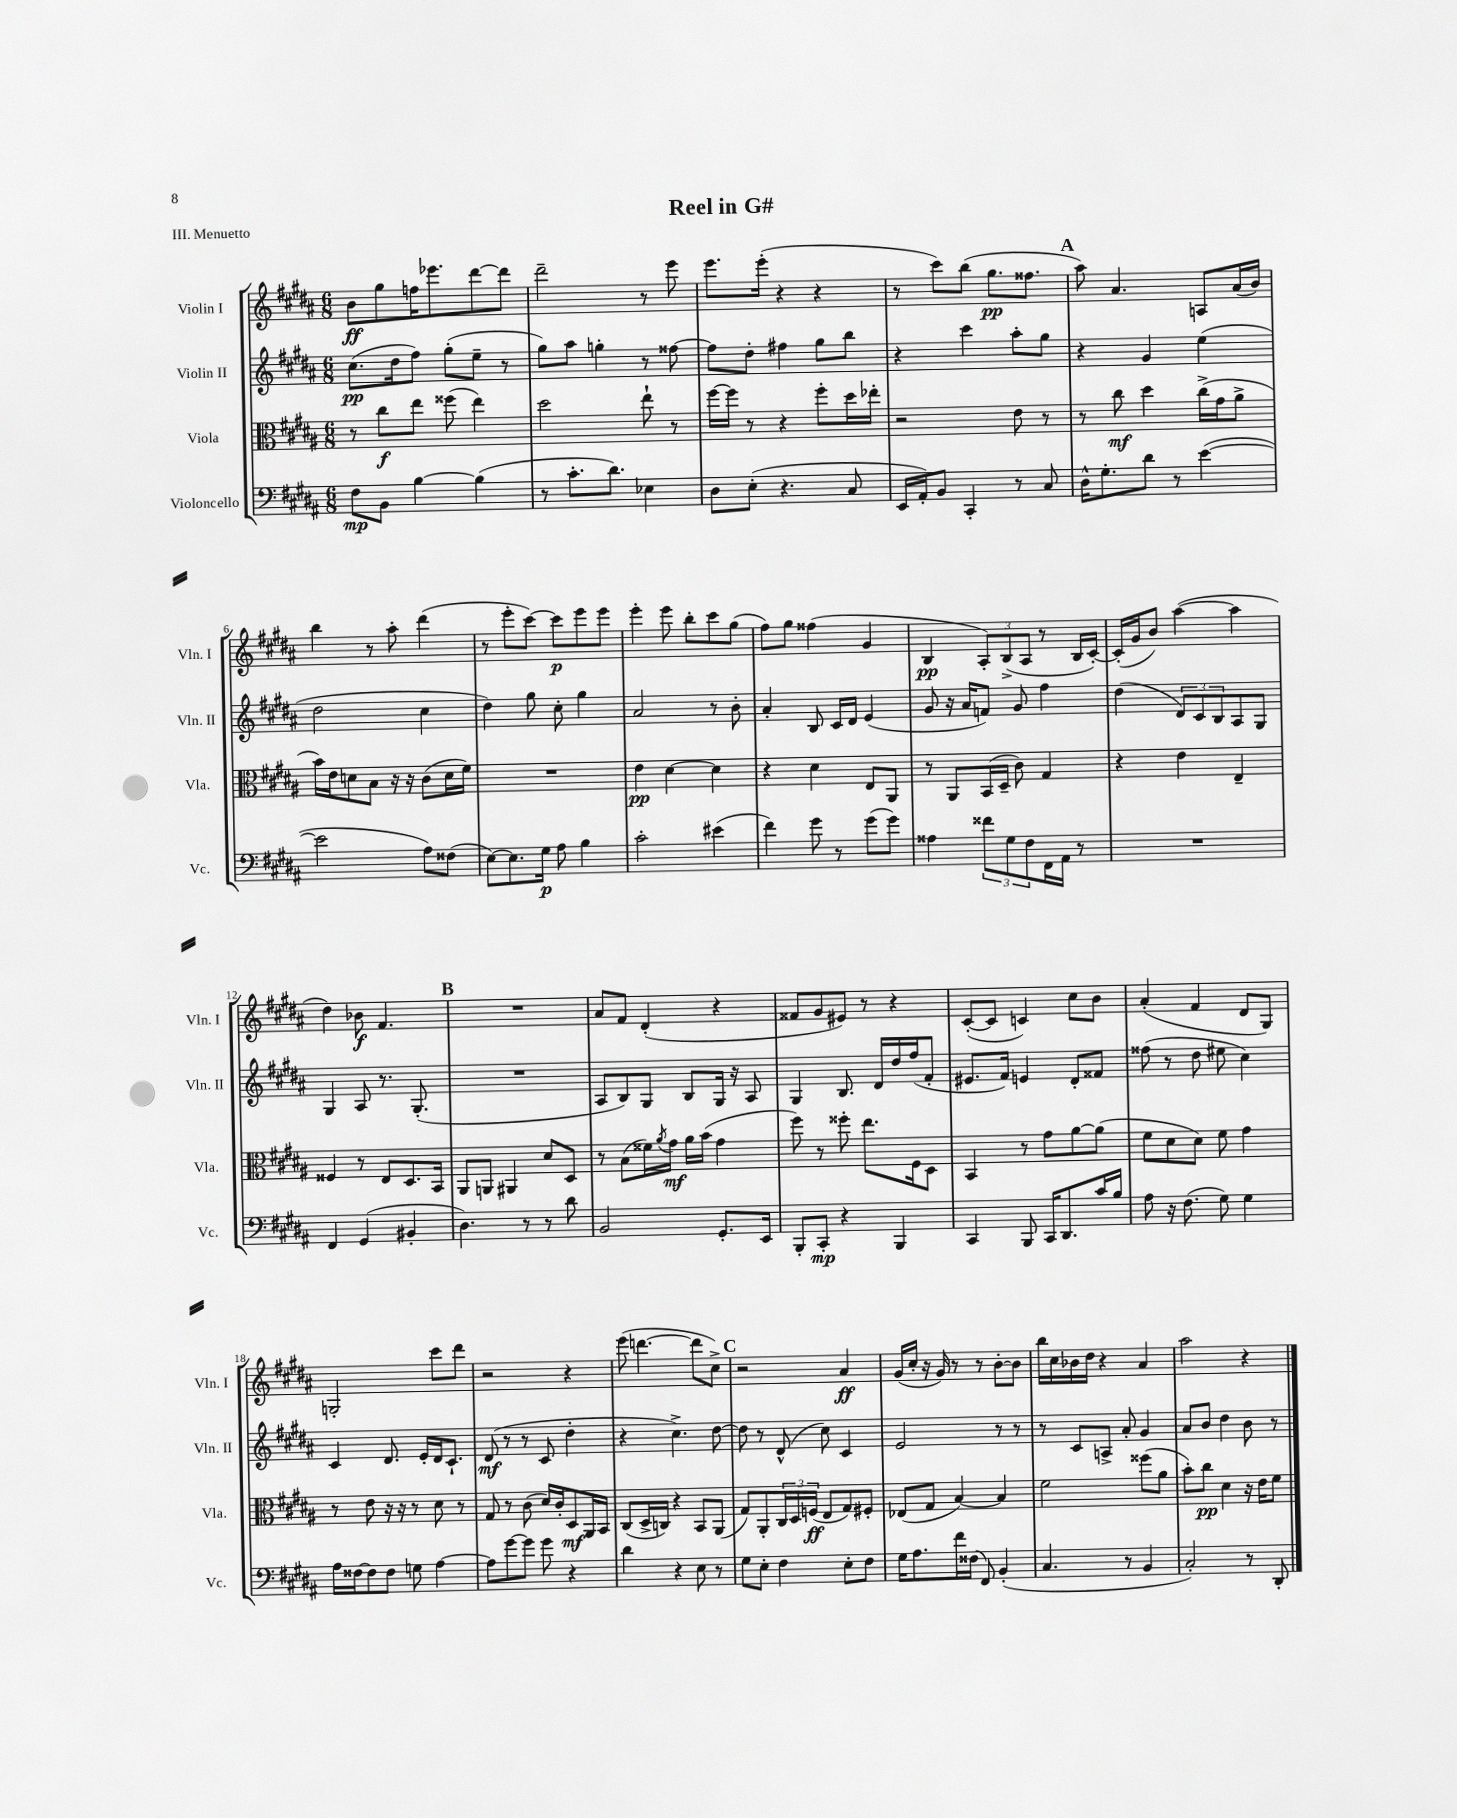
\header { title = "Reel in G#" piece = "III. Menuetto" }
<<
\new StaffGroup <<
\new Staff = "s0" \with { instrumentName = "Violin I" shortInstrumentName = "Vln. I" } {
    \clef treble \key b \major \numericTimeSignature \time 6/8
    b'8\ff gis''8 f''16 ees'''8. dis'''8~ dis'''8 |
    dis'''2-- r8 e'''8 |
    e'''8. e'''16-.( r4 r4 |
    r8 cis'''8) b''8( gis''8.\pp fisis''8. |
    \mark \markup { \bold "A" } ais''8) ais'4. a8 ais'16( b'16) |
    b''4 r8 ais''8-. dis'''4( |
    r8 e'''8-. cis'''8~) cis'''8\p e'''8 e'''8 |
    e'''4-. e'''8 b''8-. cis'''8 gis''8( |
    fis''8) gis''8 fisis''4( gis'4 |
    b4\pp \tuplet 3/2 { ais8-.) b8->( ais8 } r8 b16 cis'16~-.) |
    cis'16-.( gis'16 b'8) ais''4~( ais''4 |
    dis''4) bes'8\f fis'4. |
    \mark \markup { \bold "B" } R2. |
    ais'8 fis'8 dis'4-.( r4 |
    fisis'8 gis'8 eis'8) r8 r4 |
    cis'8~-.( cis'8 c'4) cis''8 b'8 |
    ais'4-.( fis'4 dis'8 gis8) |
    g2-. cis'''8 dis'''8 |
    r2 r4 |
    e'''8( d'''4.~ d'''8 cis''8->) |
    \mark \markup { \bold "C" } r2 ais'4\ff |
    gis'16( cis''16-. r16 gis'16) r8 r8 b'8~-. b'8 |
    b''16 cis''16 bes'16 dis''16 r4 ais'4 |
    ais''2 r4 \bar "|." |
}
\new Staff = "s1" \with { instrumentName = "Violin II" shortInstrumentName = "Vln. II" } {
    \clef treble \key b \major \numericTimeSignature \time 6/8
    cis''8.\pp( dis''16 fis''8) gis''8-.( e''8-- r8 |
    gis''8) ais''8 g''4-. r8 fisis''8~ |
    fisis''8 dis''8-. fis''4 gis''8 b''8 |
    r4 cis'''4 ais''8-. gis''8 |
    \mark \markup { \bold "A" } r4 gis'4 e''4( |
    dis''2 cis''4 |
    dis''4) gis''8 cis''8-. gis''4 |
    ais'2 r8 b'8-. |
    ais'4-. b8 cis'16 dis'16 e'4( |
    gis'8 r16 ais'16 f'8) gis'8 fis''4 |
    dis''4( \tuplet 3/2 { dis'8) cis'8 b8 } ais8 gis8 |
    gis4 ais8 r8. gis8.-.( |
    \mark \markup { \bold "B" } R2. |
    ais8 b8) gis8 b8 gis16 r16 ais8 |
    gis4 b8. dis'16 dis''16 fis''16( fis'8-. |
    eis'8. fis'16) e'4 dis'8-. fisis'8 |
    fisis''8( r8 dis''8 eis''8 cis''4) |
    cis'4 dis'8. e'16-. dis'16 cis'8.-! |
    dis'8\mf( r8 r8 cis'8 dis''4-. |
    r4 cis''4.->) dis''8~ |
    \mark \markup { \bold "C" } dis''8 r8 dis'8-^( cis''8) cis'4 |
    e'2 r8 r8 |
    r8 cis'8 a8-> ais'8-. gis'4 |
    ais'8 b'8 dis''4 b'8 r8 \bar "|." |
}
\new Staff = "s2" \with { instrumentName = "Viola" shortInstrumentName = "Vla." } {
    \clef alto \key b \major \numericTimeSignature \time 6/8
    r8 cis''8\f e''8 fisis''8( e''4) |
    dis''2 e''8-! r8 |
    fis''16~ fis''16 r8 r4 fis''8-. dis''16 ees''16-. |
    r2 e'8 r8 |
    \mark \markup { \bold "A" } r8 cis''8\mf dis''4 cis''16->( gis'16 ais'8-> |
    b'16) e'16 d'8 b8 r16 r16 cis'8( d'16 fis'16) |
    R2. |
    e'4\pp dis'4~ dis'4 |
    r4 dis'4 e8 ais,8 |
    r8 ais,8 b,16( dis16-- cis'8) gis4 |
    r4 e'4 e4-- |
    fisis4 r8 e8 dis8. b,16 |
    \mark \markup { \bold "B" } ais,8 a,8 ais,4 dis'8 dis8 |
    r8 b8( fisis'16) \acciaccatura { ais'8 } gis'16\mf ais'16 b'16( gis'4 |
    fis''8) r8 fisis''8-. e''8. fis16 dis8 |
    b,4 r8 gis'8 ais'8~ ais'8( |
    fis'8 dis'8 dis'8) fis'8 gis'4 |
    r8 e'8 r16 r16 r8 dis'8 r8 |
    gis8 r8 cis'8( dis'16) cis'16-. dis8\mf ais,16 b,16 |
    cis8( dis16-> c16) r4 b,8 ais,8( |
    \mark \markup { \bold "C" } gis8) ais,8-. \tuplet 3/2 { cis16 dis16 f16\ff( } e8 gis8) fis8-. |
    ees8( gis8 b4~) b4 |
    fis'2 fisis''8( ais'8 |
    b'8-.) cis''8\pp dis'4 r16 e'16 fis'8 \bar "|." |
}
\new Staff = "s3" \with { instrumentName = "Violoncello" shortInstrumentName = "Vc." } {
    \clef bass \key b \major \numericTimeSignature \time 6/8
    fis8\mp b,8 b4~ b4( |
    r8 cis'8.-. dis'8.) ees4 |
    dis8 e8-.( r4. cis8 |
    e,16 ais,16-.) b,8 cis,4-. r8 cis8 |
    \mark \markup { \bold "A" } dis16-^ gis8.-. dis'8 r8 e'4~( |
    e'2 ais8) fisis8( |
    e8~) e8. gis16\p ais8 b4 |
    cis'2-. eis'4( |
    fis'4) gis'8 r8 gis'8( gis'8) |
    aisis4 \tuplet 3/2 { fisis'8 gis8 fis8 } fis,16 ais,16 r8 |
    R2. |
    fis,4 gis,4( bis,4-. |
    \mark \markup { \bold "B" } dis4.) r8 r8 dis'8 |
    b,2 gis,8.-. e,16 |
    b,,8-. cis,8-.\mp r4 b,,4 |
    cis,4 b,,8 cis,16 dis,8. cis'16 b16 |
    ais8 r16 fis8.( gis8) gis4 |
    ais16 fisis16~ fisis8 fisis8 g8 ais4~ |
    ais8 gis'8~ gis'8 gis'8 r4 |
    dis'4 r4 e8 r8 |
    \mark \markup { \bold "C" } gis8 e8-. fis4 e8-. fis8 |
    gis16 ais8. fis'16 fisis16( fis,8) b,4-.( |
    cis4. r8 b,4 |
    cis2-.) r8 dis,8-. \bar "|." |
}
>>
>>
